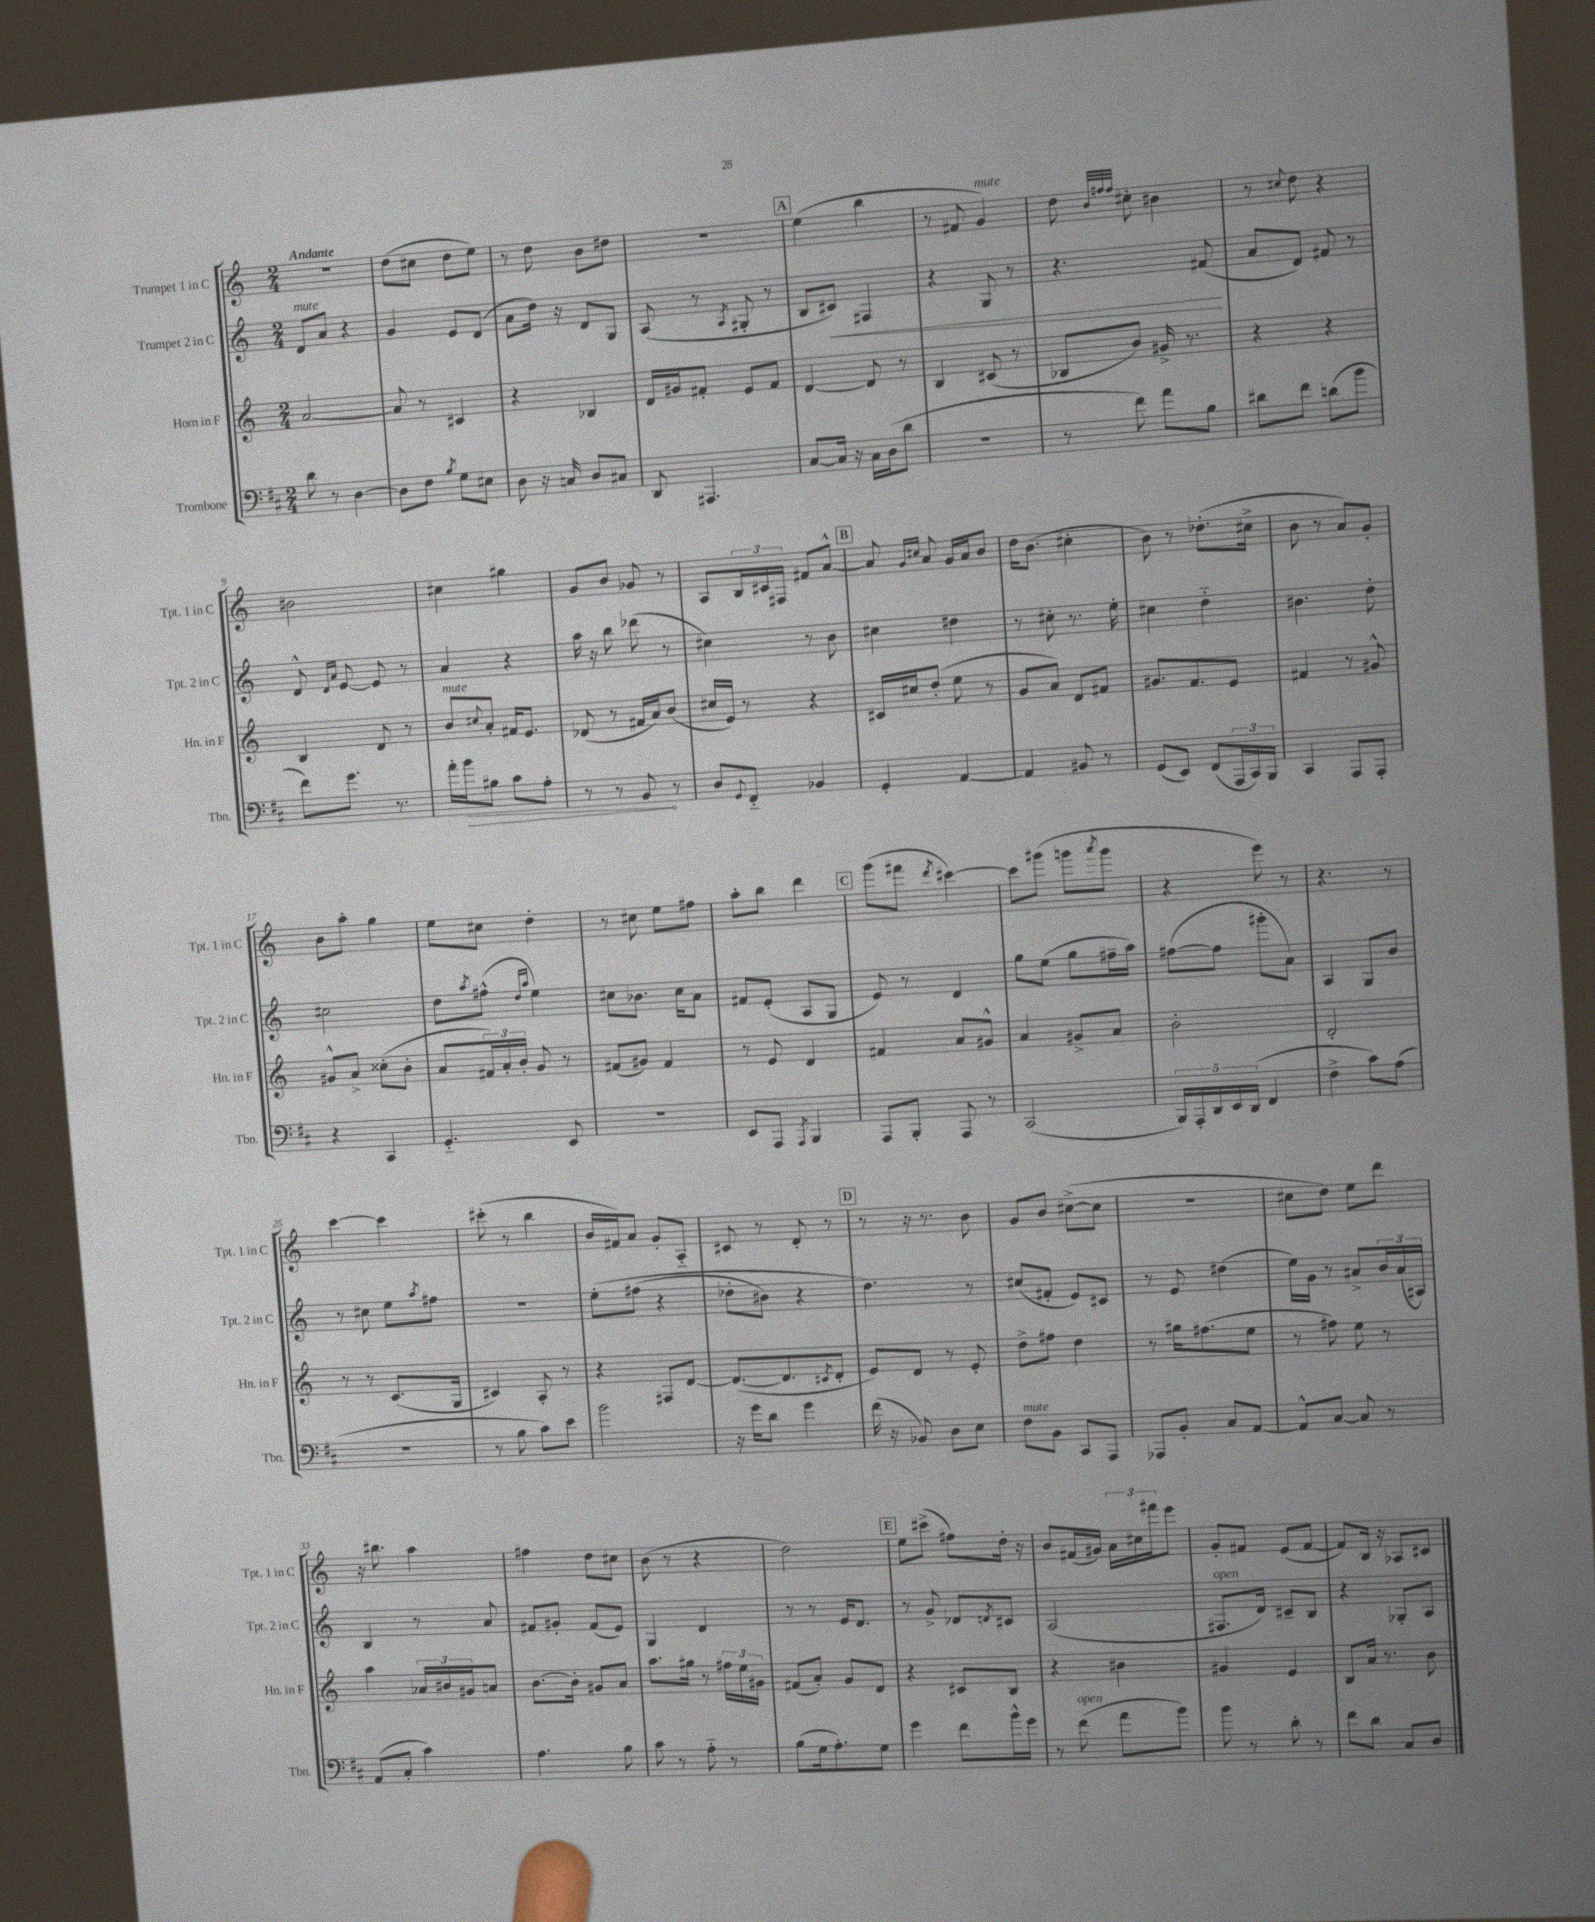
<<
\new StaffGroup <<
\new Staff = "s0" \with { instrumentName = "Trumpet 1 in C" shortInstrumentName = "Tpt. 1 in C" } {
    \clef treble \key c \major \numericTimeSignature \time 2/4 \tempo "Andante"
    R2 |
    d''8( cis''8 d''8 e''8) |
    r8 d''8 b'8 dis''8 |
    R2 |
    \mark \markup { \box "A" } e''4( b''4 |
    r8 fis'8 g'4^\markup { \italic "mute" }) |
    d''8 \grace { b'32 fis''32 fis''32 } cis''8-. bis'4 |
    r8 \appoggiatura { cis''8 } d''8 r4 |
    bis'2 |
    cis''4 gis''4 |
    g'8 b'8 ges'8 r8 |
    a8 \tuplet 3/2 { b16 cis'16 fis16 } fis'8 a'8~-^ |
    \mark \markup { \box "B" } a'8 \grace { g'16 cis''16 } a'8 g'16 a'16 b'8 |
    d''16 b'8.( cis''4-. |
    b'8) r8 des''8.-.( cis''16-> |
    b'8 r8 a'8) g'8-. |
    b'8 a''8-. g''4 |
    e''8 cis''8 d''4-. |
    r8 cis''8 e''8 fis''8 |
    a''8-. b''8 d'''4 |
    \mark \markup { \box "C" } g'''8( fis'''8 \acciaccatura { d'''8 } cis'''4~) |
    cis'''8 gis'''8( g'''8 \acciaccatura { a'''8 } g'''8 |
    r4 e'''8) r8 |
    r4. r8 |
    c'''4~ c'''4 |
    cis'''8-.( r8 b''4 |
    b'16 fis'16) a'8 g'8-. a8-_ |
    cis'8 r8 d'8-. r8 |
    \mark \markup { \box "D" } r8 r16 r8. b'8 |
    g'8 b'8 cis''8~->( cis''8 |
    r2 |
    cis''8 d''8) e''8 d'''8 |
    r16 bis''8. a''4 |
    fis''4 d''8 cis''8 |
    b'8( r8 r4 |
    d''2) |
    \mark \markup { \box "E" } e''8 cis'''8->( fis''8) d''16-. r16 |
    b'8 fis'16( gis'16) \tuplet 3/2 { a'16 cis''16 fis'''16 } e'''8 |
    g'8-. fis'8 e'8( fis'8~ |
    fis'8) b16 r16 aes8 cis'8 \bar "|." |
}
\new Staff = "s1" \with { instrumentName = "Trumpet 2 in C" shortInstrumentName = "Tpt. 2 in C" } {
    \clef treble \key c \major \numericTimeSignature \time 2/4
    d'8^\markup { \italic "mute" } a'8 r4 |
    g'4 e'8 d'8( |
    a'8 d''16) r16 d'8 g8 |
    a8( r8 \acciaccatura { a8 } gis8-. r8 |
    \mark \markup { \box "A" } b8 cis'8\<) fis4 |
    r4 g8 r8 |
    r4. fis'8\!( |
    a'8 d'8) fis'8 r8 |
    d'8-^ \grace { d'16 a'16 } e'8~ e'8 r8 |
    a'4 r4 |
    a''16 r16 b''8 des'''8( r8 |
    cis''4) r8 b'8 |
    \mark \markup { \box "B" } cis''4 dis''4 |
    r8 cis''8-. r8. e''16-. |
    cis''4 d''4-_ |
    bis'4. d''8-. |
    cis''2 |
    d''8 \acciaccatura { a''8 } fis''8-^( \grace { d''16 a''16 } e''4) |
    cis''8 bes'8. cis''16 a'8 |
    fis'8 e'8-.( a8 g8 |
    \mark \markup { \box "C" } e'8) r8 d'4 |
    g''8 e''8( g''8 fis''16-- a''16) |
    fis''8~( fis''8 gis'''8-. a'8) |
    a4 g8 b'8 |
    r8 cis''8 e''8 \acciaccatura { a''8 } fis''8 |
    R2 |
    e''8-.\( fis''8( r4 |
    des''8-. bis'8) r4 |
    \mark \markup { \box "D" } d''4.\) r8 |
    cis''8( fis'8-. e'8) cis'8 |
    r8 e'8 dis''4( |
    e''16) g'16 r8 ais'8-> \tuplet 3/2 { b'16 ais'16( ais16) } |
    b4 r8 a'8 |
    fis'8 gis'8-. fis'8( e'8) |
    g4 d'4 |
    r8 r8 e'16 d'8. |
    \mark \markup { \box "E" } r8 g'8-> des'8 \acciaccatura { d'8 } cis'8 |
    a2( |
    fis8.^\markup { \italic "open" } d'16) cis'8-- b8 |
    r4 ges8-. a8 \bar "|." |
}
\new Staff = "s2" \with { instrumentName = "Horn in F" shortInstrumentName = "Hn. in F" } {
    \clef treble \key c \major \numericTimeSignature \time 2/4
    a'2~ |
    a'8 r8 cis'4 |
    r4 bes4 |
    d'16 gis'16 fis'8-. e'8 fis'8 |
    \mark \markup { \box "A" } d'4~ d'8 r8 |
    b4 cis'8( r8 |
    bes8 b'8) gis'16-> r8. |
    r4 r4 |
    b4 d'8 r8 |
    b'8^\markup { \italic "mute" } \appoggiatura { cis''8 } a'8-. fis'16 e'8. |
    des'8( r8 fis'16 a'16) b'8( |
    cis''16 e'16) r8 r4 |
    \mark \markup { \box "B" } cis'16 cis''16 d''8-.( e''8 r8 |
    g'8 a'8) d'8 fis'8 |
    gis'8. f'8. e'8 |
    fis'4 r8 gis'8-^ |
    gis'8-^ a'8-> cisis''8-.( b'8-. |
    a'8 \tuplet 3/2 { fis'16) a'16-. b'16-. } g'8 r8 |
    fis'8( gis'8) fis'4 |
    r8 e'8 d'4 |
    \mark \markup { \box "C" } fis'4 a'8 gis'8-^ |
    a'4 gis'8-> a'8 |
    b'2-. |
    d'2-. |
    r8 r8 c'8.( g16 |
    cis'4) a8-. r8 |
    r4 fis8 d'8~ |
    d'8.~( d'8. \acciaccatura { cis'8 } d'8-. |
    \mark \markup { \box "D" } e'8) d'8 r8 e'8-. |
    d''8-> fis''8 d''4 |
    r8 gis''16 fis''8.( e''8 |
    r8 fis''8) e''8 r8 |
    a''4 \tuplet 3/2 { aes'16 bis'16 gis'16 } a'8 |
    b'8.~ b'16-. gis'8 a'8 |
    a''8. gis''16 r8 \tuplet 3/2 { fis''16 e''16 gis'16 } |
    fis'8( a'8-.) g'8 d'8 |
    \mark \markup { \box "E" } r4 cis'8 b8 |
    r4 bis'4 |
    gis'4 e'4 |
    b8 a'16 r8. b'8 \bar "|." |
}
\new Staff = "s3" \with { instrumentName = "Trombone" shortInstrumentName = "Tbn." } {
    \clef bass \key d \major \numericTimeSignature \time 2/4
    d'8 r8 d4~ |
    d8 fis8 \acciaccatura { b8 } g8 eis8 |
    d8 r16 c16 d8 cis8 |
    d,8 ais,,4. |
    \mark \markup { \box "A" } cis8~ cis16 r16 cis16 d16( d'8 |
    r2 |
    r8 fis'8) a'8 b8 |
    dis'8 fis'8 d'8( b'8 |
    fis'8) g'8. r8. |
    a'16-. \once \override Hairpin.circled-tip = ##t b'16\> bis8 cis'8 a8-. |
    r8 r8 b,8\! r8 |
    d8 \appoggiatura { g,8 } fis,8-_ bes,4 |
    \mark \markup { \box "B" } g,4-. a,4~ |
    a,4 bis,8 r8 |
    g,8( e,8) fis,8( \tuplet 3/2 { a,,16 cis,16) b,,16 } |
    cis,4 a,,8 a,,8-. |
    r4 cis,4 |
    g,4.-_ e,8 |
    R2 |
    e,8 a,,8 \acciaccatura { a,,8 } b,,4 |
    \mark \markup { \box "C" } a,,8 b,,8-. a,,8 r8 |
    cis,2( |
    \tuplet 5/4 { b,,16) a,,16-. d,16 e,16 d,16( } fis,4 |
    fis4-> cis'8) a8( |
    r2 |
    r8 b8 cis'8) e'8 |
    b'2 |
    r16 g'16 d'8 g'4 |
    \mark \markup { \box "D" } fis'16( r16 bes,8) d8 e8 |
    fis8^\markup { \italic "mute" } b,8 cis,8 a,,8 |
    aes,,8 b,8-. cis8 a,8~ |
    a,8-^ cis8~ cis8 r8 |
    a,8( cis8-. cis'4) |
    a4. b8 |
    cis'8 r8 a8-_ r8 |
    b8( g16 a8.-.) g8 |
    \mark \markup { \box "E" } g'4 fis'8 b'16-^ g'16 |
    r8 fis'8^\markup { \italic "open" }( a'8 b'8) |
    b'8 r8 d'8-. r8 |
    fis'8 d'8 cis8 d8 \bar "|." |
}
>>
>>
